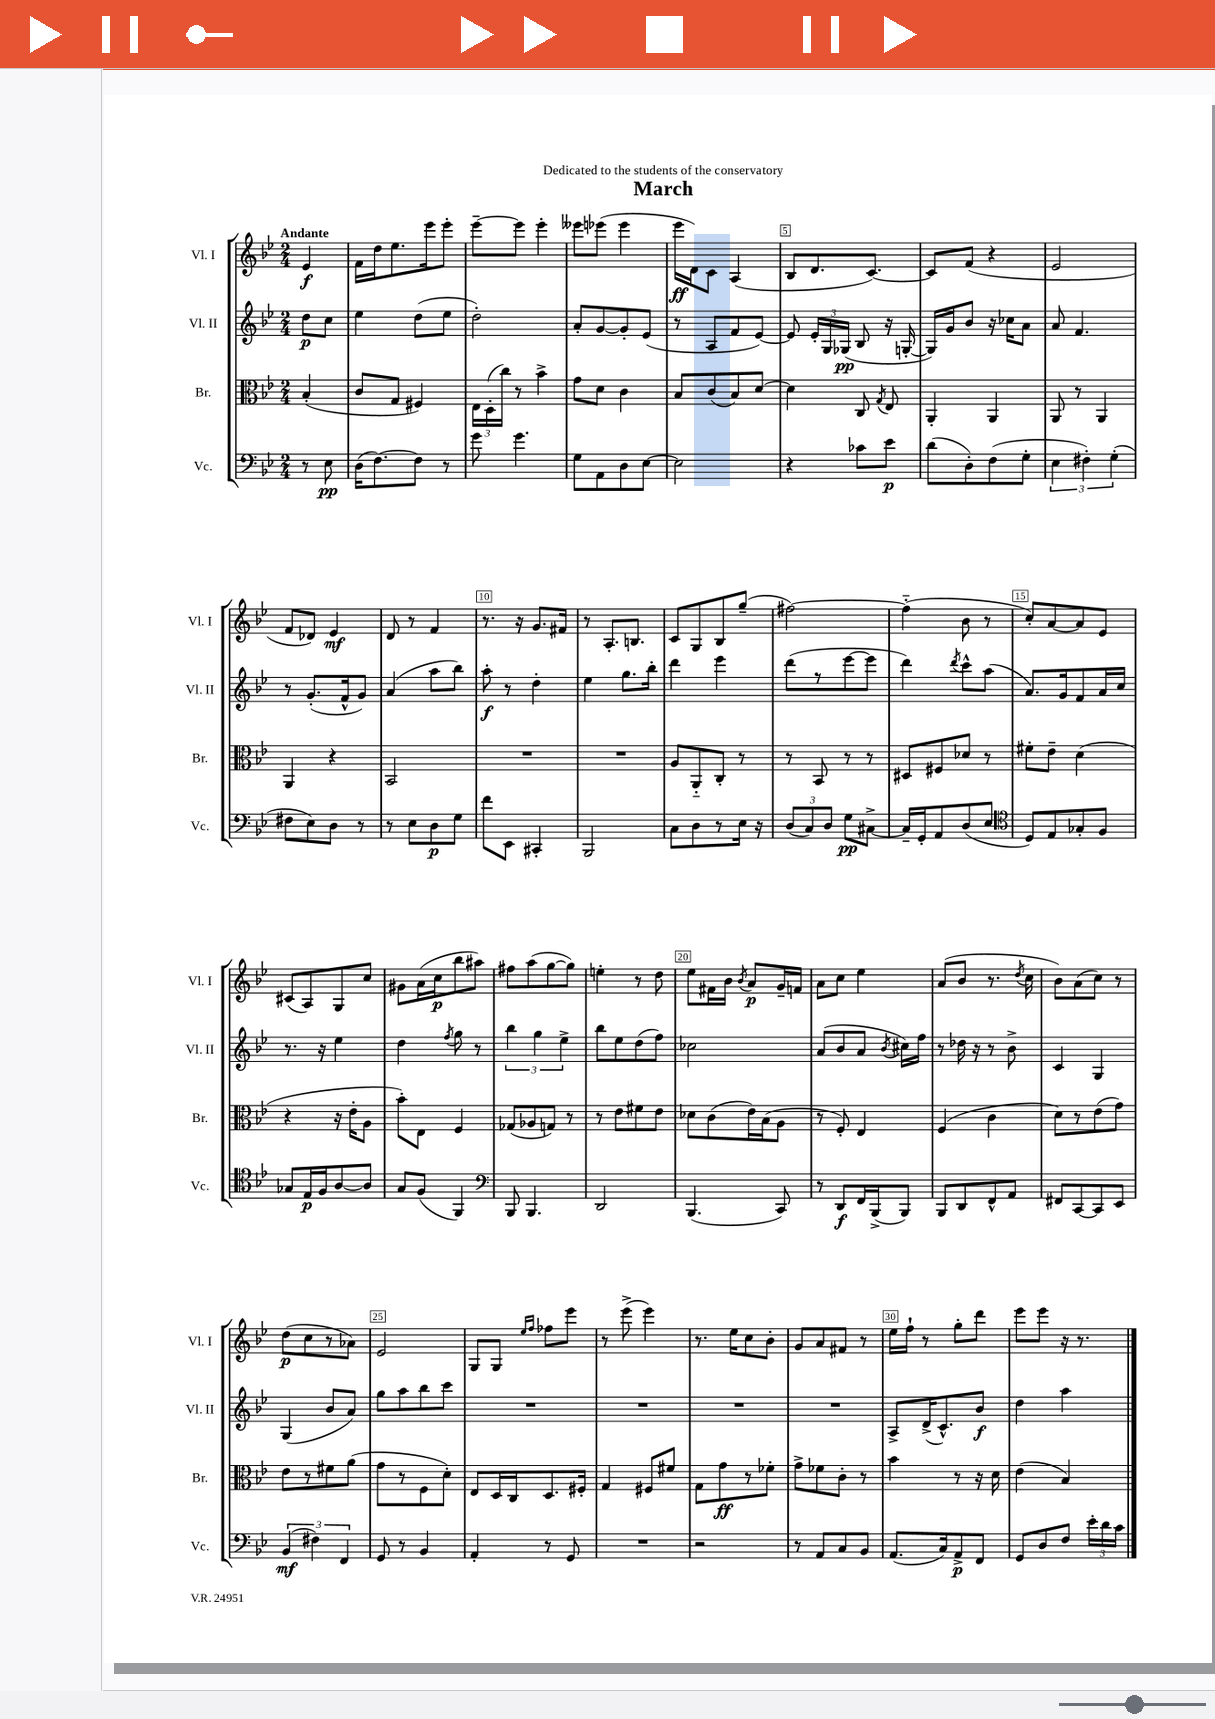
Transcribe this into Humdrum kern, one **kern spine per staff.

**kern	**kern	**kern	**kern
*staff4	*staff3	*staff2	*staff1
*clefF4	*clefC3	*clefG2	*clefG2
*k[b-e-]	*k[b-e-]	*k[b-e-]	*k[b-e-]
*M2/4	*M2/4	*M2/4	*M2/4
8r	(4B-'/	8dd\L	4e-/
8E-\	.	8cc\J	.
=	=	=	=
(16D\LK	8c/L	4ee-\	16f\LL
[8.F\)	.	.	16dd\J
.	8G/J	.	8.ee-\
8F\]J	4F#/)	(8dd\L	.
.	.	.	16eee-\k
8r	.	8ee-\J	8eee-'\J
=	=	=	=
8g\	24E-\LL	2dd'\)	[8eee-~\L
.	(24D'\	.	.
.	24cc\JJ)	.	.
4.g\	8r	.	8eee-\]J
.	4b-^\	.	4eee-'\
=	=	=	=
8G\L	8g\L	8a'/L	8eee--\L
8AA\	8d\J	[8g/	(8eee-\J
8D\	4c\	8g'/]	4eee-\
[8E-\J	.	(8e-/J	.
=	=	=	=
2E-\]	8B-/L	8r	16eee-\LL
.	.	.	16d\J)
.	(8c/	8A/L	8c\J
.	8B-/)	8f/	(4A/
.	[8d/J	[8e-/J)	.
=	=	=	=
4r	4d\]	8e-/]	8B-/L
.	.	24e-'/LL	8.d/
.	.	24G/	.
.	.	(24G-/JJ	.
8c-\L	8C/	8B-/	.
.	.	.	[8.c/J)
.	8qG/	.	.
8e-\J	8E-/	16r	.
.	.	[16G'/	.
=	=	=	=
(8d\L	4AA'/	16G/]LL)	8c/]L
.	.	16g/J	.
8D'\)	.	8b-/J	(8f/J
(8F\	4AA/	16r	4r
.	.	16cc-\LK	.
8G'\J	.	8a\J	.
=	=	=	=
6E-\	8AA/	8a/	2e-/
.	8r	4.f/	.
6F#'\)	.	.	.
.	4AA/	.	.
(6G'\	.	.	.
=	=	=	=
8F#\L	4AA/	8r	8f/L
8E-\)	.	(8.g'/L	8d-/J)
8D\J	4r	.	4e-/
.	.	16f^^/k	.
8r	.	8g/J)	.
=	=	=	=
8r	2BB-/	(4a/	8d/
8E-\L	.	.	8r
8D\	.	8aa\L	4f/
8G\J	.	8bb-\J)	.
=	=	=	=
8f\L	2r	8aa'\	8.r
8EE-\J	.	8r	.
.	.	.	16r
4CC#'/	.	4dd'\	8.g/L
.	.	.	16f#/Jk
=	=	=	=
2BBB-/	2r	4ee-\	8r
.	.	.	8.A'/L
.	.	8.gg\L	.
.	.	.	8.B/J
.	.	16bb-'\Jk	.
=	=	=	=
8C\L	8A/L	4ddd\	8c/L
8D\	8AA'~/	.	8G/
8r	8C'/J	4eee-\	8B-/
16E-\Jk	8r	.	(8gg~/J
16r	.	.	.
=	=	=	=
(12D/L	8r	(8ddd\L	[2ff#\)
12C/)	.	.	.
.	8BB-/	8r	.
12D/J	.	.	.
8G\L	8r	[8eee-\	.
[8C#^\J	8r	8eee-\]J	.
=	=	=	=
16C#~/]LL	8D#/L	4ddd\)	(4ff#'~\]
16GG'/J	.	.	.
8AA/	8F#/	.	.
.	.	8qddd/	.
(8D/	8d-/J	8ccc^^\L	8b-\
8E-/J	8r	(8aa\J	8r
=	=	=	=
*clefC4	*	*	*
8D/L)	8f#'\L	8.a/L)	8cc'/L)
8E-/	8e-~\J	.	[8a/
.	.	16g/k	.
8G-'/	(4d\	8f/	8a/]
8F/J	.	16a/L	8e-/J
.	.	16cc/JJ	.
=	=	=	=
8G-/L	4r	8.r	(8c#/L
16E-/L	.	.	8A/)
16F/J	.	16r	.
[8A/	16r	4ee-\	8G/
.	16e-'\LK	.	.
8A/]J	8A\J	.	8cc/J
=	=	=	=
8G/L	8b-'\L)	4dd\	8g#\L
(8F/J	8E-\J	.	(16a\L
.	.	.	16cc\J
.	.	8qff/	.
4FF/)	4F/	8gg\	8bb-\
.	.	8r	8aa#\J)
=	=	=	=
*clefF4	*	*	*
8BBB-/	(8G-/L	6bb-\	8ff#\L
4.BBB-/	8A-/	.	(8aa\
.	.	6gg\	.
.	8G/J)	.	[8gg\
.	.	6ee-^\	.
.	8r	.	8gg\]J)
=	=	=	=
2DD/	8r	8bb-\L	4ee'\
.	8e-\L	8ee-\	.
.	8f#\	(8dd\	8r
.	8e-\J	8ff\J)	8dd\
=	=	=	=
(4.BBB-/	8d-\L	2cc-\	8ee-\L
.	(8c\	.	16f#\L
.	.	.	16b-\JJ
.	.	.	8qb-/
.	16e-\L)	.	8a/L
.	(16B-\J	.	.
8CC/)	8A\J	.	16g~/L
.	.	.	16f/JJ
=	=	=	=
8r	8r	(8a/L	8a\L
8DD/L	8F'/)	8b-/	8cc\J
16FF/L	4E-/	8a/J	4ee-\
(16BBB-^/J	.	.	.
.	.	8qb-/	.
8BBB-/J)	.	16cc#\LL)	.
.	.	16ff\JJ	.
=	=	=	=
8BBB-/L	(4F/	8r	(8a/L
8DD/	.	16dd-\	8b-/J
.	.	16r	.
8FF^^/	4c\	8r	8.r
8AA/J	.	8b-^\	.
.	.	.	8qdd/
.	.	.	16cc\
=	=	=	=
8FF#/L	8d\L)	4c/	8b-\L)
[8CC/	8r	.	(8a\
8CC/]	(8e-\	4G/	8cc\J)
8EE-/J	8g\J)	.	8r
=	=	=	=
(6BB-/	8e-\L	(4G/	(8dd\L
.	8r	.	8cc\
6F#\)	.	.	.
.	8f#\	8b-/L	8r
6FF/	.	.	.
.	(8a\J	8a/J)	8a-\J)
=	=	=	=
8GG/	8g\L	8gg\L	2e-/
8r	8r	8aa\	.
4BB-/	8F\	8bb-\	.
.	8d'\J)	8ccc\J	.
=	=	=	=
4AA'/	8E-/L	2r	8G/L
.	16D/L	.	8G/J
.	16C/J	.	.
.	.	.	16qqee-/LL
.	.	.	16qqff/JJ
8r	8.D/	.	8ff-\L
8GG/	.	.	8eee-\J
.	16F#'/Jk	.	.
=	=	=	=
2r	4G/	2r	8r
.	.	.	(8eee-^\
.	8F#/L	.	4eee-\)
.	8f#/J	.	.
=	=	=	=
2r	8G\L	2r	8.r
.	8g\	.	.
.	.	.	16ee-\LK
.	8r	.	8cc\
.	8f-'\J	.	8b-'\J
=	=	=	=
8r	8g^\L	2r	8g/L
8AA/L	8f-\	.	8a/
8C/	8c'\J	.	8f#/J
8BB-/J	8r	.	8r
=	=	=	=
(8.AA/L	4b-\	8A^/L	16ee-\LL
.	.	.	16ff`\JJ
.	.	(16d^/K	8r
16C/k)	.	8.c^^/)	.
8AA^/	8r	.	8gg'\L
8FF/J	16r	8b-/J	8ddd\J
.	16d\	.	.
=	=	=	=
8GG/L	(4e-\	4dd\	8eee-\L
8D/	.	.	8eee-\J
8F/J	4B-/)	4aa\	16r
.	.	.	8.r
24e-'\LL	.	.	.
24d\	.	.	.
24c\JJ	.	.	.
==	==	==	==
*-	*-	*-	*-
